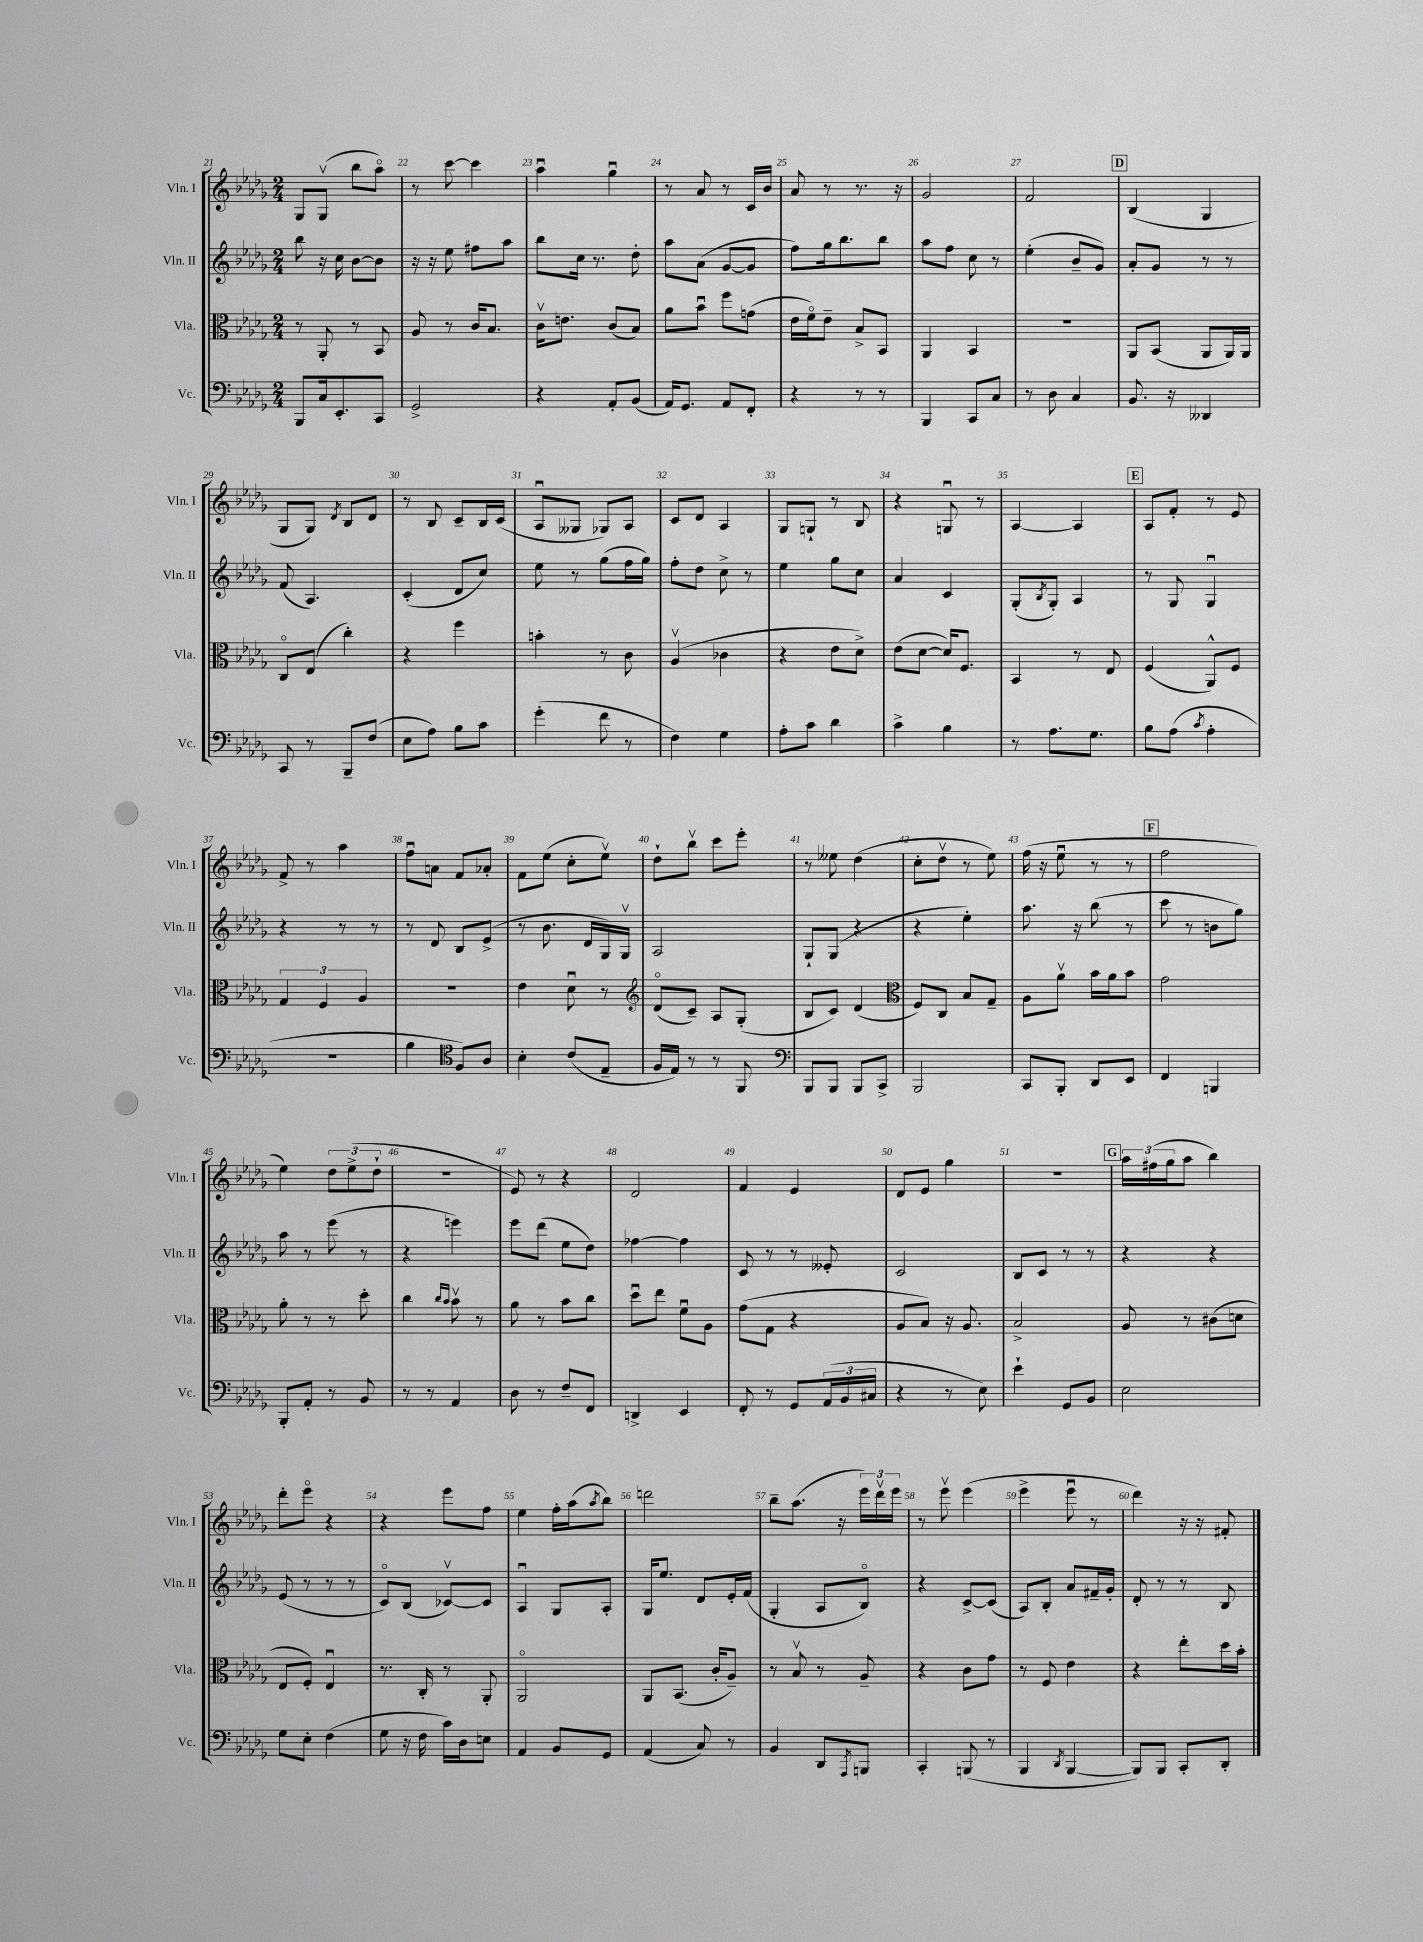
<<
\new StaffGroup <<
\new Staff = "s0" \with { instrumentName = "Vln. I" shortInstrumentName = "Vln. I" } {
    \clef treble \key des \major \numericTimeSignature \time 2/4
    ges8 ges8\upbow( bes''8 aes''8\flageolet) |
    r8 c'''8~ c'''4 |
    aes''4\downbow ges''4\downbow |
    r8 aes'8 r8 c'16 bes'16 |
    aes'8 r8 r8. r16 |
    ges'2 |
    f'2 |
    \mark \markup { \box "D" } bes4( ges4 |
    ges8 ges8) \acciaccatura { des'8 } bes8 des'8 |
    r8 bes8 c'8-- bes16 c'16( |
    aes8\downbow geses8 ges8) aes8 |
    c'8 des'8 aes4 |
    ges8 g8-! r8 bes8 |
    r4 g8\downbow r8 |
    aes4~ aes4 |
    \mark \markup { \box "E" } aes8 f'8-. r8 ees'8 |
    f'8-> r8 aes''4 |
    f''8\downbow a'8 f'8 aes'8-. |
    f'8 ees''8( c''8-. ees''8\upbow) |
    des''8-! bes''8\upbow c'''8 ees'''8-. |
    r8 eeses''8 des''4( |
    c''8-. des''8\upbow r8 ees''8) |
    f''16( r16 ees''8\downbow r8 r8 |
    \mark \markup { \box "F" } f''2 |
    ees''4) \tuplet 3/2 { des''8 ees''8->( des''8-! } |
    R2 |
    ees'8) r8 r4 |
    des'2 |
    f'4 ees'4 |
    des'8 ees'8 ges''4 |
    R2 |
    \mark \markup { \box "G" } \tuplet 3/2 { aes''16 fis''16( ges''16 } aes''8 bes''4) |
    des'''8-. ees'''8\flageolet r4 |
    r4 ees'''8 f''8 |
    ees''4 f''16-. aes''16( \acciaccatura { aes''8 } bes''8) |
    d'''2 |
    bes''8-- aes''8.( r16 \tuplet 3/2 { ees'''16) des'''16\upbow ees'''16 } |
    r8 ees'''8\upbow ees'''4( |
    ees'''4-> ees'''8\downbow r8 |
    des'''4) r16 r16 fis'8-. \bar "|." |
}
\new Staff = "s1" \with { instrumentName = "Vln. II" shortInstrumentName = "Vln. II" } {
    \clef treble \key des \major \numericTimeSignature \time 2/4
    bes''8 r16 c''16 bes'8~ bes'8 |
    r16 r16 ees''8 fis''8 aes''8 |
    bes''8 c''16 r8. des''8-. |
    aes''8 aes'8( ges'8~ ges'8 |
    f''8) ges''16 bes''8. bes''8 |
    aes''8 f''8 c''8 r8 |
    ees''4-.( bes'8-- ges'8) |
    \mark \markup { \box "D" } aes'8-. ges'8 r8 r8 |
    f'8( aes4.) |
    c'4-.( des'8 c''8) |
    ees''8 r8 ges''8( f''16 ges''16) |
    f''8-. des''8 c''8-> r8 |
    ees''4 ges''8 c''8 |
    aes'4 c'4 |
    ges8-.( \acciaccatura { bes8 } ges8-.) aes4 |
    \mark \markup { \box "E" } r8 ges8 ges4\downbow |
    r4 r8 r8 |
    r8 des'8 bes8 ees'8->( |
    r8 bes'8. des'16 ges16) ges16\upbow |
    aes2 |
    ges8-! ges8( r4 |
    r4 ees''4-.) |
    aes''8. r16 bes''8( r8 |
    \mark \markup { \box "F" } c'''8 r8 b'8 ges''8) |
    aes''8 r8 ees'''8( r8 |
    r4 e'''4) |
    ees'''8 des'''8( ees''8 des''8) |
    fes''4~ fes''4 |
    c'8 r8 r8 eeses'8-. |
    c'2 |
    bes8 c'8 r8 r8 |
    \mark \markup { \box "G" } r4 r4 |
    ees'8( r8 r8 r8 |
    c'8\flageolet) bes8( ces'8~\upbow) ces'8 |
    aes4\downbow ges8 aes8-. |
    ges16 ees''8. des'8 ees'16-. f'16( |
    ges4-. aes8 bes8\flageolet) |
    r4 c'8~-> c'8( |
    aes8) bes8-. aes'8 fis'16-- ges'16-. |
    des'8-. r8 r8 bes8 \bar "|." |
}
\new Staff = "s2" \with { instrumentName = "Vla." shortInstrumentName = "Vla." } {
    \clef alto \key des \major \numericTimeSignature \time 2/4
    r8 aes,8-. r8 bes,8 |
    aes8 r8 c'16 bes8. |
    c'16\upbow e'8. c'8( bes8) |
    aes'8 bes'8\downbow f''8 g'8( |
    ees'16 f'16\flageolet) ees'8-- bes8-> bes,8 |
    aes,4 bes,4 |
    r2 |
    \mark \markup { \box "D" } aes,8 bes,8( aes,8 aes,16) aes,16 |
    c8\flageolet ees8( c''4-.) |
    r4 f''4 |
    b'4-. r8 c'8 |
    aes4\upbow( ces'4 |
    r4 ees'8 des'8->) |
    ees'8( des'8~ des'16) f8. |
    bes,4 r8 ees8 |
    \mark \markup { \box "E" } f4( aes,8-^) f8 |
    \tuplet 3/2 { ges4 f4 aes4 } |
    r2 |
    ees'4 des'8\downbow r8 |
    \clef treble des'8\flageolet( c'8--) aes8 ges8-.( |
    bes8 c'8) des'4( |
    \clef alto f8) c8 bes8 ges8-- |
    aes8 aes'8\upbow bes'16 aes'16 bes'8 |
    \mark \markup { \box "F" } ges'2 |
    aes'8-. r8 r8 des''8-. |
    c''4 \grace { c''16 bes'16 } bes'8\upbow r8 |
    aes'8 r8 bes'8 c''8 |
    des''8\downbow ees''8 f'8\downbow aes8 |
    ges'8( ges8 r4 |
    aes8 bes8) r16 aes8. |
    bes2-> |
    \mark \markup { \box "G" } aes8 r8 cis'8( d'8 |
    ees8 f8-.) ees4\downbow |
    r8. c16-. r8 aes,8-. |
    aes,2\flageolet |
    aes,8 bes,8.( c'16-. aes8--) |
    r8 bes8\upbow r8 aes8-- |
    r4 c'8 ges'8 |
    r8 f8 ees'4 |
    r4 ees''8-. des''16 bes'16-. \bar "|." |
}
\new Staff = "s3" \with { instrumentName = "Vc." shortInstrumentName = "Vc." } {
    \clef bass \key des \major \numericTimeSignature \time 2/4
    bes,,8 c16 ees,8.-. c,8 |
    ges,2-> |
    r4 aes,8-. bes,8( |
    aes,16) ges,8. aes,8 f,8-. |
    r4 r8 r8 |
    bes,,4 c,8 c8 |
    r8 des8 c4 |
    \mark \markup { \box "D" } bes,8. r16 deses,4 |
    c,8 r8 bes,,8-- f8( |
    ees8 aes8) bes8 c'8 |
    ges'4-.( f'8 r8 |
    f4) ges4 |
    aes8-. c'8 des'4 |
    c'4-> bes4 |
    r8 aes8. ges8. |
    \mark \markup { \box "E" } bes8 aes8( \acciaccatura { c'8 } aes4-. |
    r2 |
    bes4 \clef tenor f8) aes8 |
    bes4-. c'8( ees8-- |
    f16 ees16) r8 r8 f,8 |
    \clef bass bes,,8 bes,,8 bes,,8 c,8-> |
    bes,,2 |
    c,8 bes,,8-. des,8 ees,8 |
    \mark \markup { \box "F" } f,4 b,,4 |
    bes,,8-. aes,8-. r8 bes,8 |
    r8 r8 aes,4 |
    des8 r8 f8-- f,8 |
    d,4-> ees,4 |
    f,8-. r8 ges,8 \tuplet 3/2 { aes,16( bes,16 cis16 } |
    r4 r8 ees8) |
    ees'4-! ges,8 bes,8 |
    \mark \markup { \box "G" } ees2 |
    ges8 ees8-. f4( |
    ges8 r16 f16 c'16) des16 e8 |
    aes,4 bes,8 ges,8 |
    aes,4( c8) r8 |
    bes,4 des,8 \acciaccatura { aes,,8 } b,,8 |
    c,4-. b,,8( r8 |
    bes,,4 \acciaccatura { des,8 } bes,,4~ |
    bes,,8) bes,,8 c,8-. des,8-. \bar "|." |
}
>>
>>
\layout { \context { \Score currentBarNumber = #21 \override BarNumber.break-visibility = ##(#f #t #t) barNumberVisibility = #all-bar-numbers-visible } }
